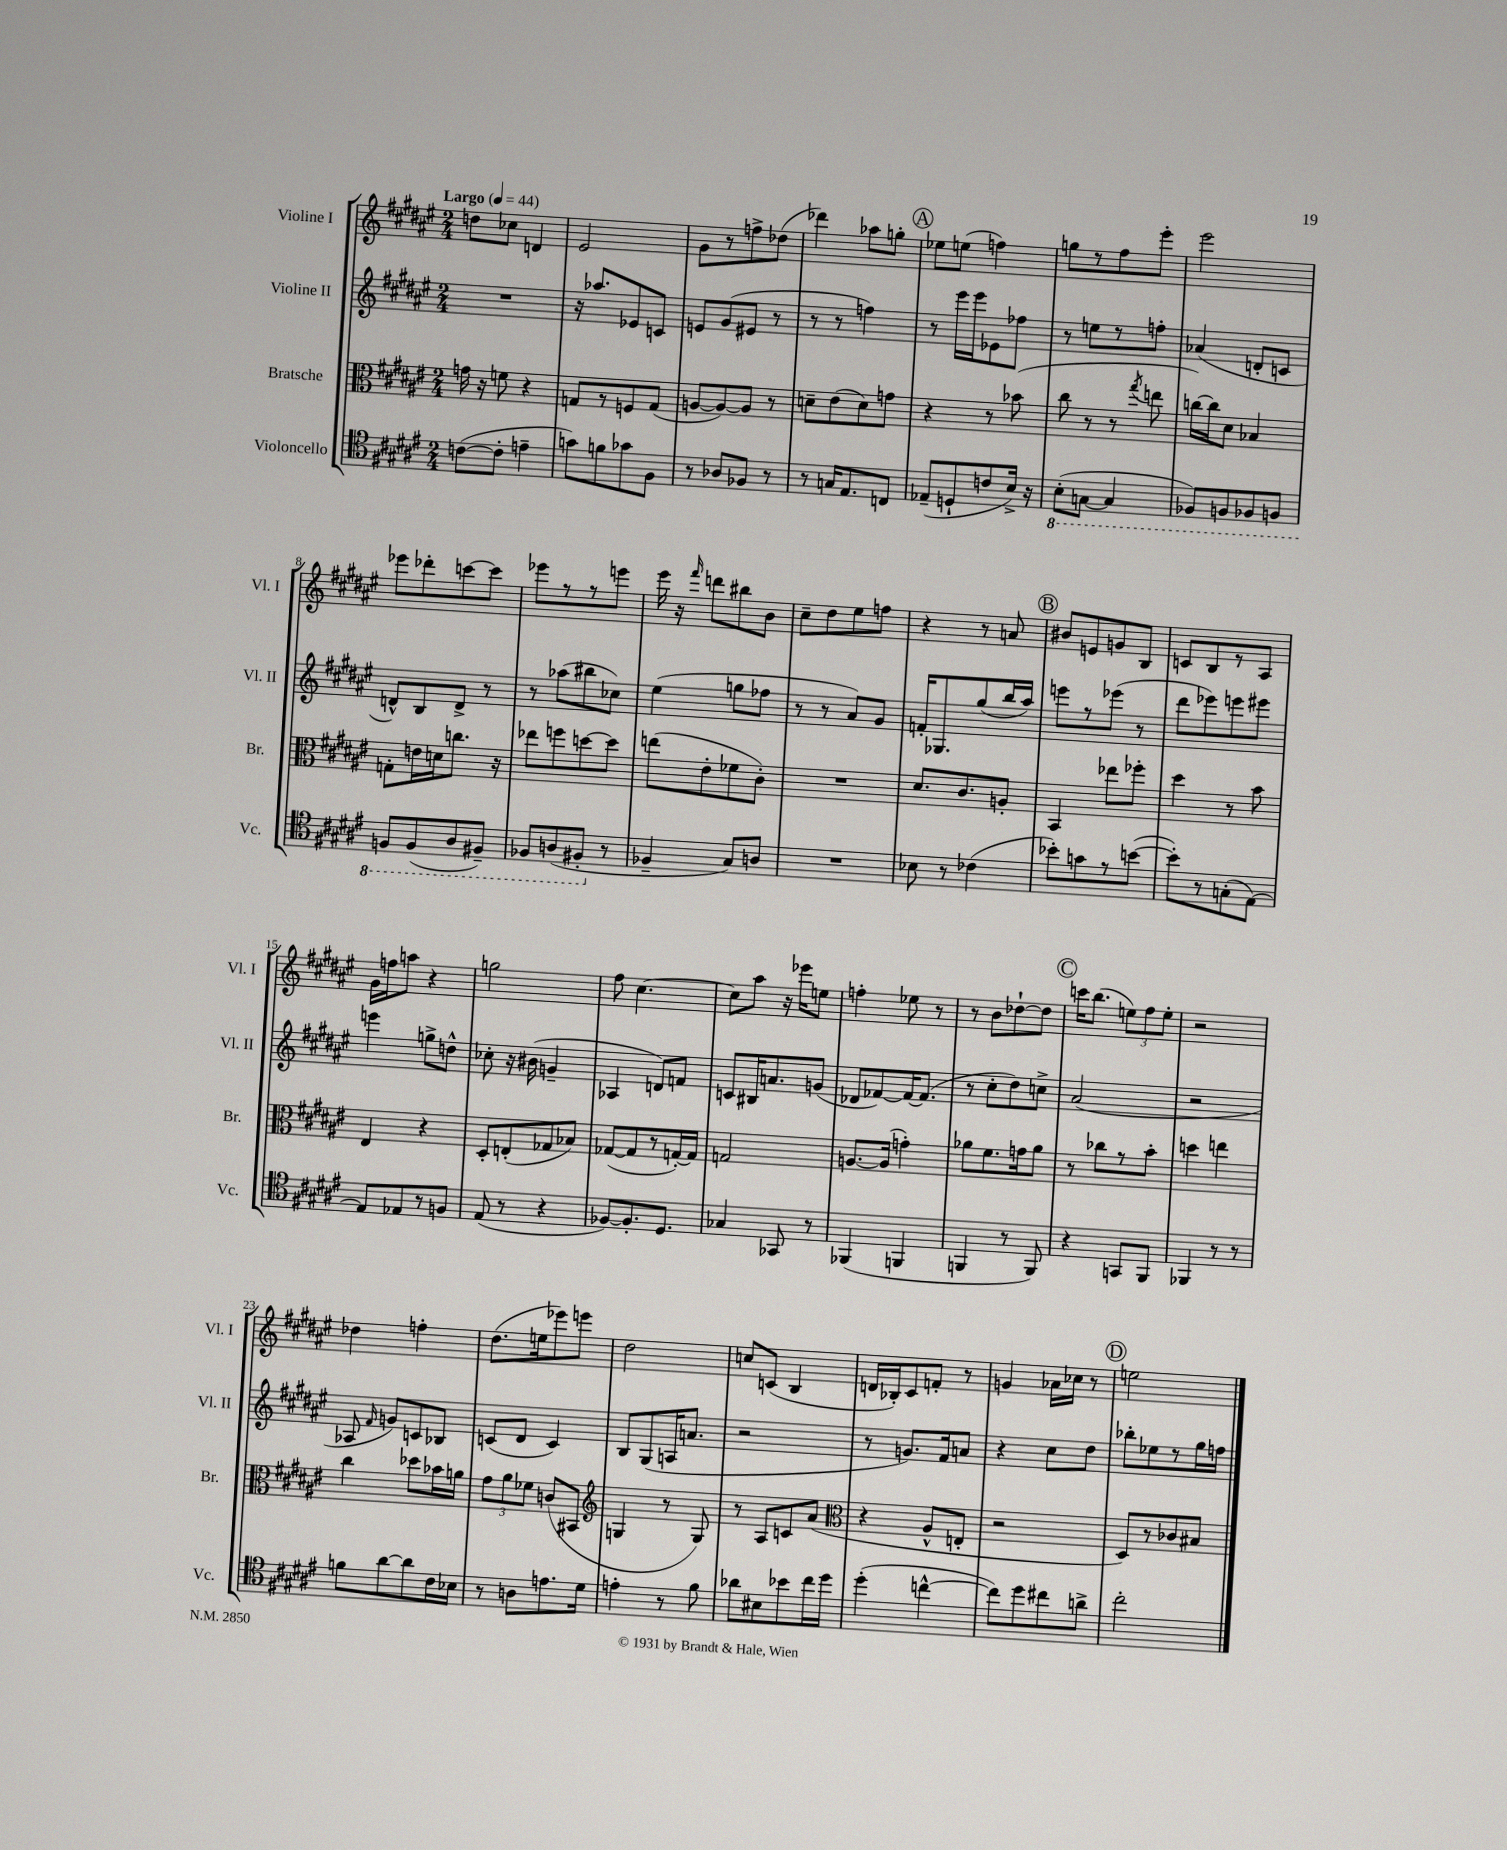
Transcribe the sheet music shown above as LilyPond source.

<<
\new StaffGroup <<
\new Staff = "s0" \with { instrumentName = "Violine I" shortInstrumentName = "Vl. I" } {
    \clef treble \key fis \major \numericTimeSignature \time 2/4 \tempo "Largo" 4 = 44
    \autoBeamOff d''8[ ces''8] d'4 |
    eis'2 |
    gis'8[ r8 f''8-> des''8]( |
    des'''4) aes''8[ g''8]-. |
    \mark \markup { \circle "A" } ees''8[ e''8]( f''4) |
    g''8[ r8 fis''8 eis'''8]-. |
    eis'''2 |
    ees'''8[ des'''8-. c'''8~ c'''8] |
    ees'''8[ r8 r8 e'''8] |
    eis'''16 r16 \grace { fis'''16 } d'''8[ bis''8 b'8] |
    cis''8[-- dis''8 eis''8 f''8] |
    r4 r8 a'8 |
    \mark \markup { \circle "B" } bis'8[ e'8 g'8 b8] |
    c'8[ b8 r8 ais8] |
    gis'16[ f''16 a''8] r4 |
    g''2 |
    fis''8 cis''4.~ |
    cis''8[ ais''8] r16 ees'''16[ e''8] |
    f''4-. ees''8 r8 |
    r8 b'8[ des''8~-! des''8] |
    \mark \markup { \circle "C" } c'''16[ b''8.]( \tuplet 3/2 { e''8[) fis''8 e''8]-. } |
    r2 |
    des''4 f''4-. |
    dis''8.[( e''16 ees'''8) e'''8] |
    dis''2 |
    c''8[ c'8]( b4 |
    d'16[ bes16-.) cis'8 f'8]-. r8 |
    g'4 aes'16[ ces''16] r8 |
    \mark \markup { \circle "D" } e''2 \bar "|." |
}
\new Staff = "s1" \with { instrumentName = "Violine II" shortInstrumentName = "Vl. II" } {
    \clef treble \key fis \major \numericTimeSignature \time 2/4
    \autoBeamOff R2 |
    r16 aes''8.[ ees'8 c'8] |
    e'8[ gis'8( eis'8] r8 |
    r8 r8 f''4) |
    \mark \markup { \circle "A" } r8 eis'''16[ eis'''16 ees'8 fes''8] |
    r8 e''8[ r8 f''8]-. |
    aes'4( d'8[-. c'8] |
    d'8[-^) b8 d'8]-> r8 |
    r8 aes''8[( bis''8 ces''8]) |
    eis''4( g''8[ fes''8] |
    r8 r8 ais'8[) gis'8] |
    f'16[-. ges8. gis''8( b''16 ais''16]) |
    \mark \markup { \circle "B" } e'''8[ r8 ees'''8]( r8 |
    dis'''8[ ees'''8) e'''8 eis'''8] |
    e'''4 g''8[-> d''8]-^ |
    ces''8-. r16 bis'16( g'4-- |
    aes4 d'8[) f'8] |
    c'8[ bis16 a'8. g'8]( |
    des'8[ fes'8~) fes'16~ fes'8.]( |
    r8 cis''8[-. dis''8) c''8]-> |
    \mark \markup { \circle "C" } ais'2( |
    r2 |
    aes8 \grace { fis'16 } g'8[) c'8 bes8] |
    c'8[( dis'8] c'4) |
    b8[ gis8( a16 a'8.] |
    r2 |
    r8 g'8.[) fis'16 a'8] |
    r4 cis''8[ dis''8] |
    \mark \markup { \circle "D" } bes''8[-. ees''8 r8 gis''16 f''16] \bar "|." |
}
\new Staff = "s2" \with { instrumentName = "Bratsche" shortInstrumentName = "Br." } {
    \clef alto \key fis \major \numericTimeSignature \time 2/4
    \autoBeamOff g'16 r16 f'8 r4 |
    g8[ r8 f8 g8]( |
    a8[~ a8~) a8] r8 |
    d'8[-- eis'8( d'8) g'8] |
    \mark \markup { \circle "A" } r4 r8 bes'8( |
    cis''8 r8 r8 \acciaccatura { gis''8 } e''8 |
    c''16[~) c''16 dis'8] bes4 |
    g8[-. e'16 d'16 c''8.] r16 |
    ees''8[ f''8 d''8~ d''8] |
    e''8[( eis'8-. fes'8 cis'8]-.) |
    R2 |
    dis'8.[ cis'8. a8]-. |
    \mark \markup { \circle "B" } b,4 ees''8[ fes''8]-. |
    dis''4 r8 b'8 |
    eis4 r4 |
    dis8[-. e8-.( ges8 bes8]) |
    ges8[~( ges8 r8 g16~-.) g16] |
    g2 |
    a8.[~ a16]( g'4-.) |
    aes'8[ fis'8. g'16 aes'8] |
    \mark \markup { \circle "C" } r8 ces''8[ r8 b'8]-. |
    d''4 e''4 |
    cis''4 des''8[ bes'16 a'16] |
    \tuplet 3/2 { gis'8[ ais'8 fes'8] } c'8[( bis,8] |
    \clef treble g4 r8 g8) |
    r8 ais8[ c'8 ais'8]( |
    \clef alto r4 ais8[-^ e8]-. |
    r2 |
    \mark \markup { \circle "D" } dis8[) r8 ces'8 bis8] \bar "|." |
}
\new Staff = "s3" \with { instrumentName = "Violoncello" shortInstrumentName = "Vc." } {
    \clef tenor \key fis \major \numericTimeSignature \time 2/4
    \autoBeamOff c'8[~( c'8]-. e'4-- |
    g'8[) f'8 ges'8 fis8] |
    r8 aes8[ fes8] r8 |
    r8 g16[ eis8. c8] |
    \mark \markup { \circle "A" } ees8[--( d8-! c'8 b16]->) r16 |
    \ottava #-1 b,8[-.( g,8]~ g,4 |
    fes,8[) f,8 fes,8 f,8] |
    f,8[ f,8( ais,8 fis,8]--) |
    fes,8[ a,8( fis,8]-. \ottava #0 r8 |
    fes4-- gis8[) a8] |
    R2 |
    bes8 r8 ces'4( |
    \mark \markup { \circle "B" } bes'8[-.) g'8 r8 b'8]~( |
    b'8[-.) r8 g8-.( eis8]~) |
    eis8[ ees8 r8 f8] |
    eis8( r8 r4 |
    fes8[~) fes8.-. dis8.] |
    ges4 ges,8 r8 |
    fes,4( f,4 |
    f,4 r8 f,8) |
    \mark \markup { \circle "C" } r4 g,8[ fis,8] |
    fes,4 r8 r8 |
    f'8[ ais'8~ ais'8 cis'16 bes16] |
    r8 a8[ e'8. dis'16] |
    e'4-. r8 fis'8 |
    aes'8[ bis8 bes'8 cis''16 dis''16] |
    dis''4-.( c''4~-^ |
    c''8[) dis''8 cis''8 a'8]-> |
    \mark \markup { \circle "D" } cis''2-. \bar "|." |
}
>>
>>
